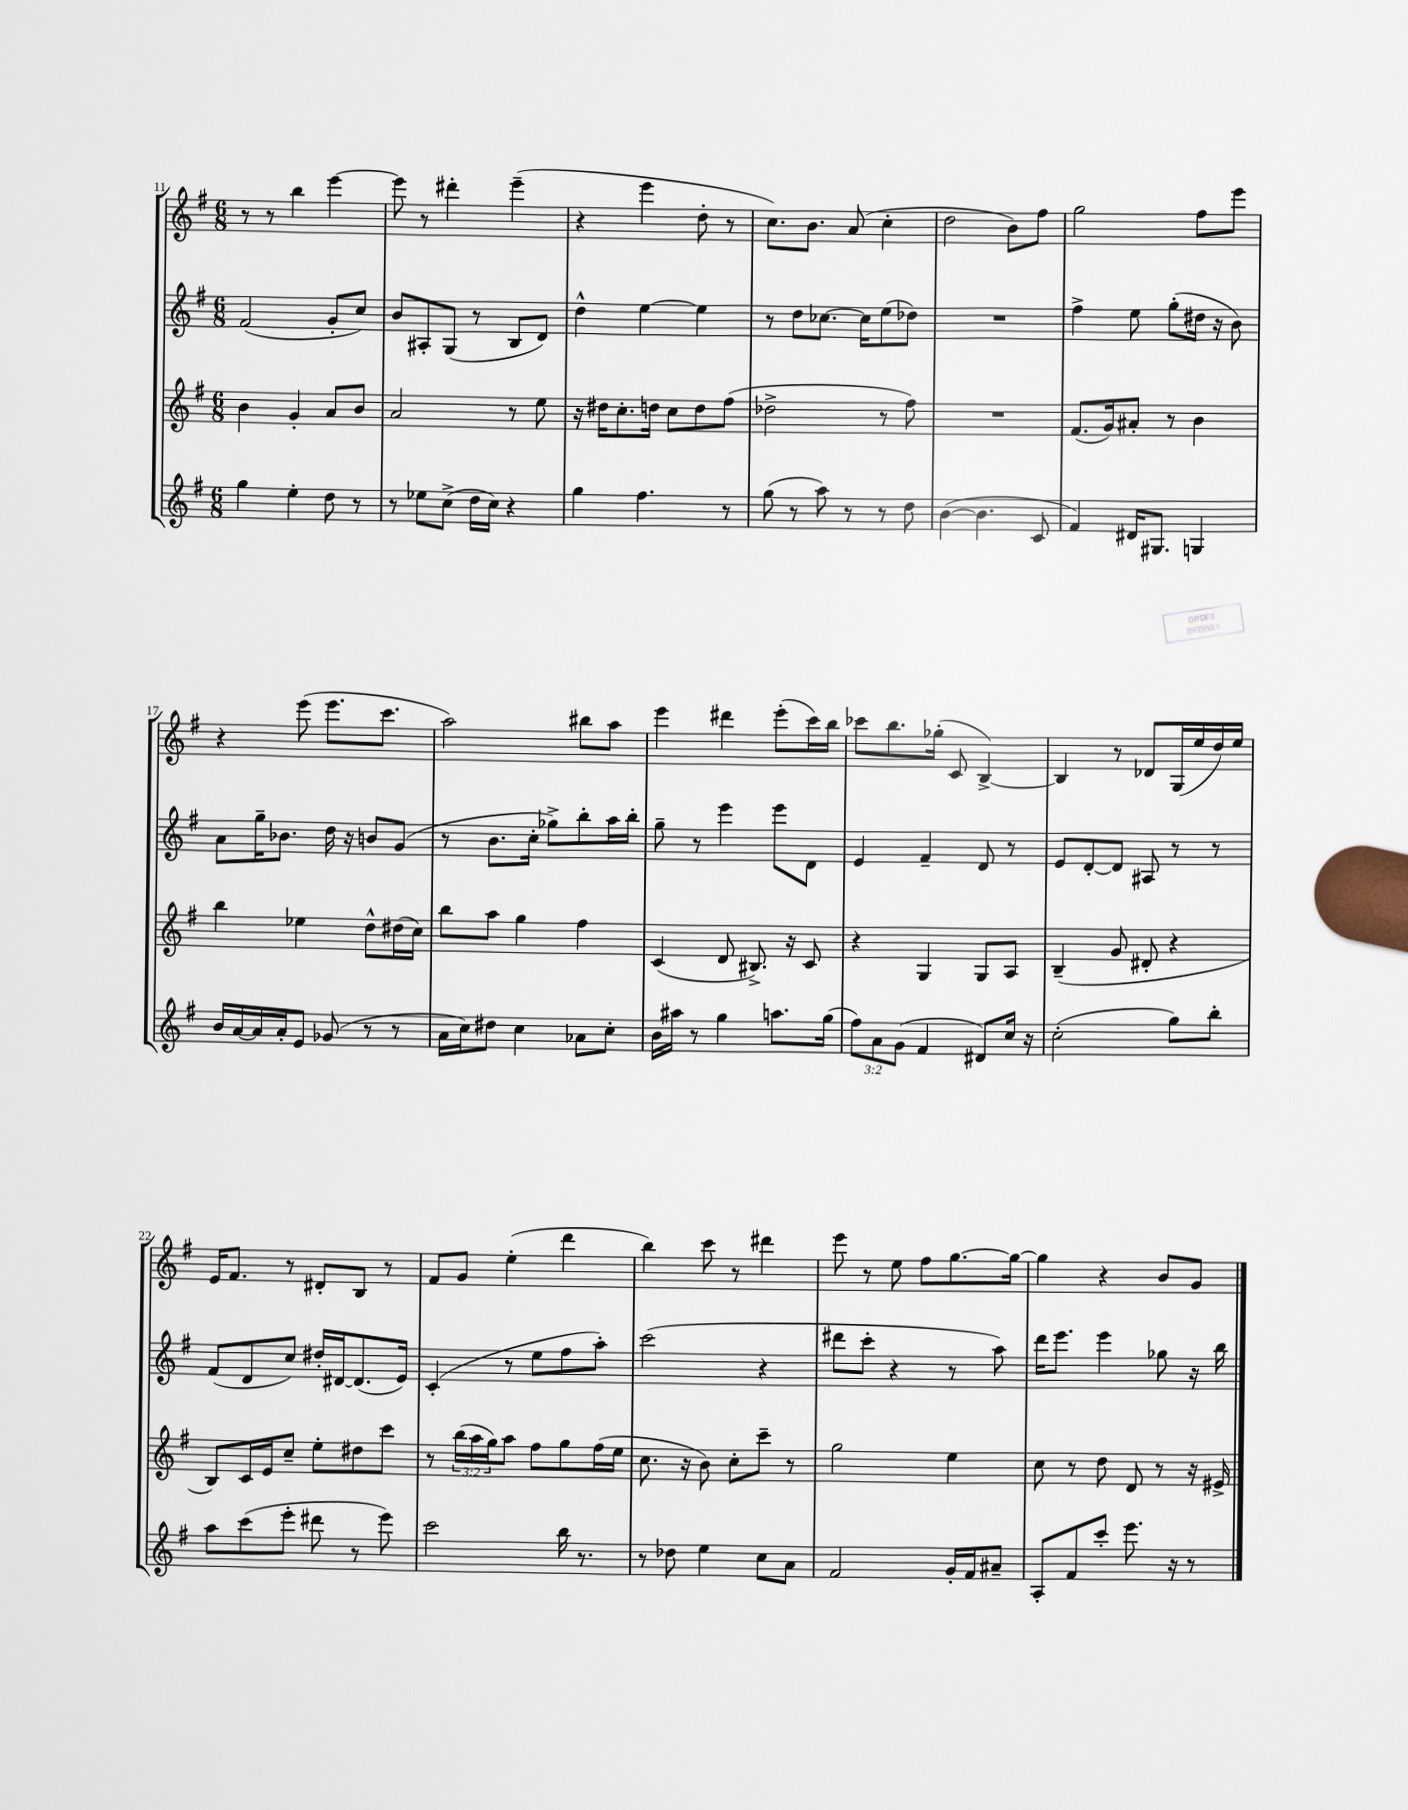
<<
\new StaffGroup <<
\new Staff = "s0" {
    \clef treble \key g \major \numericTimeSignature \time 6/8
    r8 r8 b''4 e'''4~ |
    e'''8 r8 dis'''4-. e'''4--( |
    r4 e'''4 d''8-. r8 |
    c''8.) b'8. a'8( c''4-. |
    d''2 b'8) fis''8 |
    g''2 fis''8 e'''8 |
    r4 e'''8( e'''8. c'''8. |
    a''2) bis''8 a''8 |
    e'''4 dis'''4 e'''8-.( c'''16) b''16 |
    ces'''8 b''8. ges''16-.( c'8 b4~->) |
    b4 r8 des'8 g16( e''16 d''16) e''16 |
    e'16 fis'8. r8 dis'8-. b8 r8 |
    fis'8 g'8 e''4-.( d'''4 |
    b''4) c'''8 r8 dis'''4 |
    e'''8 r8 e''8 fis''8 g''8.~ g''16~ |
    g''4 r4 b'8 g'8 \bar "|." |
}
\new Staff = "s1" {
    \clef treble \key g \major \numericTimeSignature \time 6/8
    fis'2( g'8-. c''8) |
    b'8 ais8-. g8( r8 b8 d'8) |
    d''4-^ e''4~ e''4 |
    r8 d''8 ces''8.~ ces''16 e''8( des''8) |
    R2. |
    fis''4-> e''8 g''8-.( dis''16 r16 b'8) |
    a'8 g''16-- bes'8. d''16 r16 b'8 g'8( |
    r8 b'8. c''16-. ges''8->) b''8-. a''16 b''16-. |
    g''8-- r8 e'''4 e'''8 d'8 |
    e'4 fis'4-- d'8 r8 |
    e'8 d'8~-. d'8 ais8 r8 r8 |
    fis'8( d'8 c''8) dis''16-. dis'16~ dis'8.( e'16) |
    c'4-.( r8 e''8 fis''8 a''8-.) |
    c'''2( r4 |
    dis'''8 c'''8-. r4 r8 a''8) |
    d'''16 e'''8. e'''4 ges''8 r16 b''16 \bar "|." |
}
\new Staff = "s2" {
    \clef treble \key g \major \numericTimeSignature \time 6/8 \override Staff.TupletNumber.text = #tuplet-number::calc-fraction-text
    b'4 g'4-. a'8 b'8 |
    a'2 r8 e''8 |
    r16 dis''16 c''8.-. d''16 c''8 d''8 fis''8( |
    des''2-> r8 fis''8) |
    R2. |
    fis'8.( g'16) ais'8-. r8 b'4 |
    b''4 ees''4 d''8-^ dis''16( c''16) |
    b''8 a''8 g''4 fis''4 |
    c'4( d'8 bis8.->) r16 c'8 |
    r4 g4 g8 a8 |
    b4--( g'8 dis'8-. r4 |
    b8) c'16 e'16 c''8-- e''8-. dis''8 c'''8 |
    r8 \tuplet 3/2 { b''16( a''16 g''16) } a''8 fis''8 g''8 fis''16( e''16 |
    c''8. r16 b'8) c''8-. c'''8-- r8 |
    g''2 e''4 |
    c''8 r8 d''8 d'8 r8 r16 eis'16-> \bar "|." |
}
\new Staff = "s3" {
    \clef treble \key g \major \numericTimeSignature \time 6/8 \override Staff.TupletNumber.text = #tuplet-number::calc-fraction-text
    g''4 e''4-. d''8 r8 |
    r8 ees''8 c''8->( d''16 c''16) r4 |
    g''4 fis''4. r8 |
    g''8( r8 a''8) r8 r8 d''8 |
    b'4~( b'4. c'8 |
    fis'4) dis'16 gis8. g4 |
    b'16 a'16~ a'16 a'16-. e'8 ges'8( r8 r8 |
    a'16 c''16) dis''8 c''4 aes'8 c''8-. |
    b'16 ais''16 r8 g''4 a''8. g''16( |
    \tuplet 3/2 { fis''8) a'8 g'8( } fis'4 dis'8) c''16 r16 |
    c''2-.( g''8) b''8-. |
    a''8 c'''8( e'''8-. dis'''8 r8 e'''8) |
    c'''2 b''16 r8. |
    r8 des''8 e''4 c''8 a'8 |
    fis'2 g'16-. fis'16 ais'8-- |
    a8-. fis'8 c'''8-. e'''8. r16 r8 \bar "|." |
}
>>
>>
\layout { \context { \Score currentBarNumber = #11 } }
